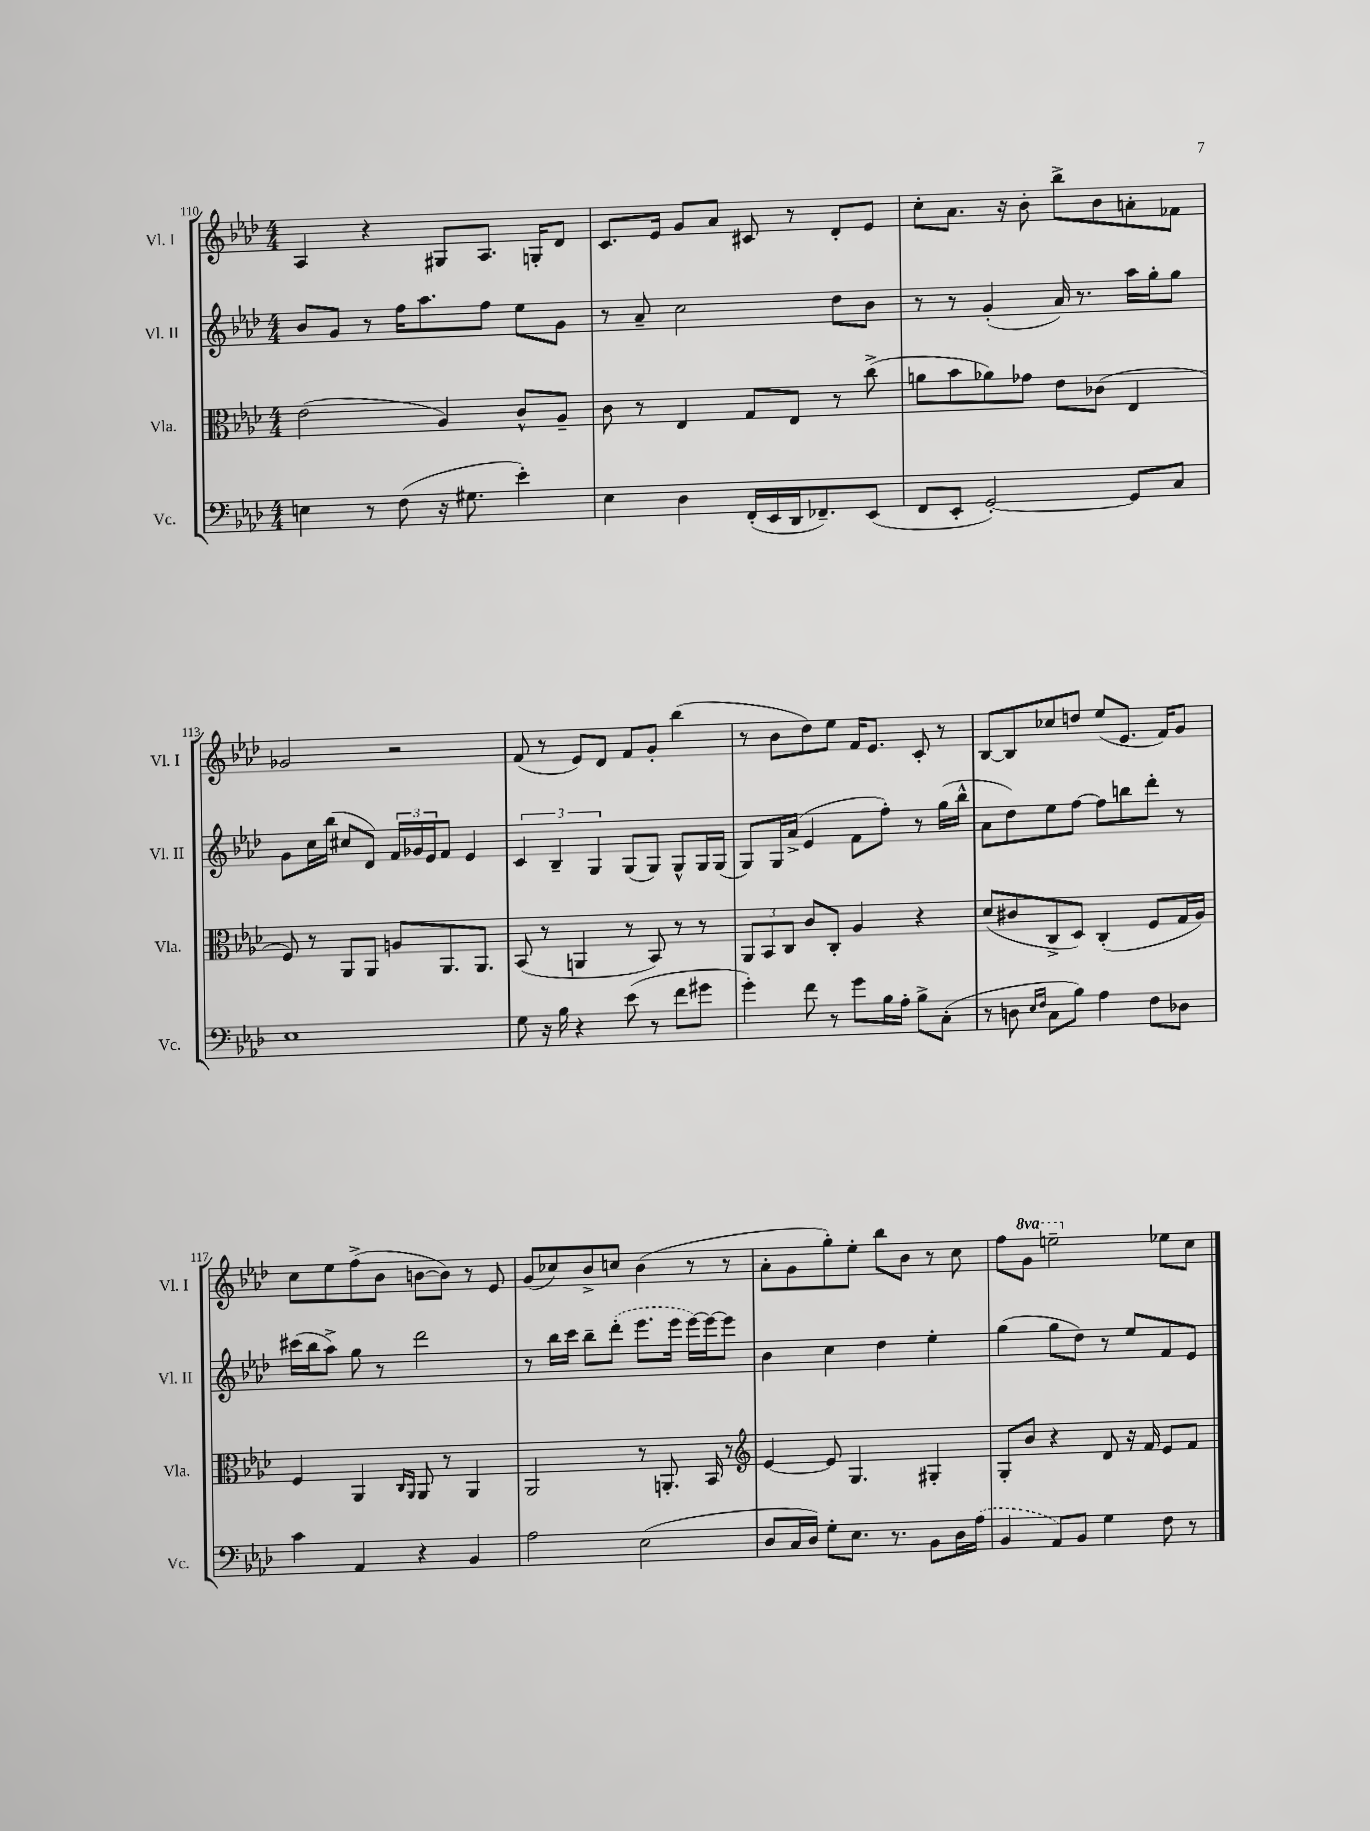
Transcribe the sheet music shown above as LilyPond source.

<<
\new StaffGroup <<
\new Staff = "s0" \with { instrumentName = "Vl. I" shortInstrumentName = "Vl. I" } {
    \clef treble \key aes \major \numericTimeSignature \time 4/4 \set Staff.ottavationMarkups = #ottavation-simple-ordinals
    aes4 r4 gis8 aes8. g16-. des'8 |
    c'8. ees'16 g'8 aes'8 cis'8 r8 des'8-. ees'8 |
    c''8-. aes'8. r16 bes'8-. bes''8-> bes'8 a'8-. fes'8 |
    ges'2 r2 |
    f'8( r8 ees'8) des'8 f'8 g'8-. bes''4( |
    r8 bes'8 des''8) ees''8 f'16 ees'8. c'8-. r8 |
    bes8~ bes8 ces''8 d''8 ees''8( ees'8. f'16) g'8 |
    c''8 ees''8 f''8->( bes'8 b'8~ b'8) r8 ees'8 |
    g'8( ces''8) bes'8-> c''8 bes'4( r8 r8 |
    aes'8-. g'8 g''8-.) ees''8-. bes''8 bes'8 r8 c''8 |
    f''8 \ottava #1 g''8 e'''2-- \ottava #0 ees''!8 c''8 \bar "|." |
}
\new Staff = "s1" \with { instrumentName = "Vl. II" shortInstrumentName = "Vl. II" } {
    \clef treble \key aes \major \numericTimeSignature \time 4/4
    bes'8 g'8 r8 f''16 aes''8. f''8 ees''8 g'8 |
    r8 aes'8-- c''2 des''8 bes'8 |
    r8 r8 g'4-.( aes'16) r8. aes''16 g''16-. g''8 |
    g'8 c''16 bes''16( cis''8 des'8) \tuplet 3/2 { f'16 ges'16 ees'16 } f'8 ees'4 |
    \tuplet 3/2 { c'4 bes4-- g4 } g8( g8) g8-^ g16 g16( |
    g8) g16 aes'16->( ees'4 f'8 f''8-.) r8 g''16( bes''16-^ |
    aes'8 des''8) ees''8 f''8~ f''8 b''8 des'''8-. r8 |
    cis'''16( bes''16 aes''8->) g''8 r8 des'''2 |
    r8 bes''16 c'''16 bes''8-- \once \slurDashed des'''8-.( ees'''8. ees'''16 ees'''16~) ees'''16~ ees'''8 |
    bes'4 c''4 des''4 ees''4-. |
    g''4( g''8 des''8) r8 ees''8 f'8 ees'8 \bar "|." |
}
\new Staff = "s2" \with { instrumentName = "Vla." shortInstrumentName = "Vla." } {
    \clef alto \key aes \major \numericTimeSignature \time 4/4
    ees'2( aes4) c'8-^ aes8-- |
    c'8 r8 ees4 g8 ees8 r8 c''8->( |
    a'8 bes'8 aes'8) ges'8 ees'8 ces'8( ees4 |
    f8) r8 aes,8 aes,8 a8 aes,8. aes,8. |
    bes,8( r8 a,4 r8 bes,8) r8 r8 |
    \tuplet 3/2 { aes,8 bes,8 c8 } c'8 c8-. aes4 r4 |
    des'8( cis'8 c8-> des8) c4-.( f8 g16 aes16) |
    f4 aes,4 \grace { c16 aes,16 } aes,8 r8 aes,4 |
    aes,2 r8 a,8.-. bes,16 r8 |
    \clef treble ees'4~ ees'8 g4. gis4-. |
    g8-. bes'8 r4 des'8 r16 f'16 ees'8 f'8 \bar "|." |
}
\new Staff = "s3" \with { instrumentName = "Vc." shortInstrumentName = "Vc." } {
    \clef bass \key aes \major \numericTimeSignature \time 4/4
    e4 r8 f8( r16 gis8. ees'4-.) |
    ees4 des4 f,16-.( ees,16 des,16 fes,8.--) ees,8( |
    f,8 ees,8-. g,2~-.) g,8 c8 |
    ees1 |
    g8 r16 bes16 r4 ees'8( r8 f'8 gis'8 |
    g'4-.) f'8 r8 g'8 bes16 aes16-. bes8-> c8-.( |
    r8 d8 \grace { ees16 f16 } c8 bes8) aes4 f8 des8 |
    c'4 aes,4 r4 bes,4 |
    aes2 ees2( |
    des8 c16 des16) g8-. ees8. r8. bes,8 des16 \once \slurDashed aes16( |
    bes,4 aes,8) bes,8 g4 f8 r8 \bar "|." |
}
>>
>>
\layout { \context { \Score currentBarNumber = #110 } }
